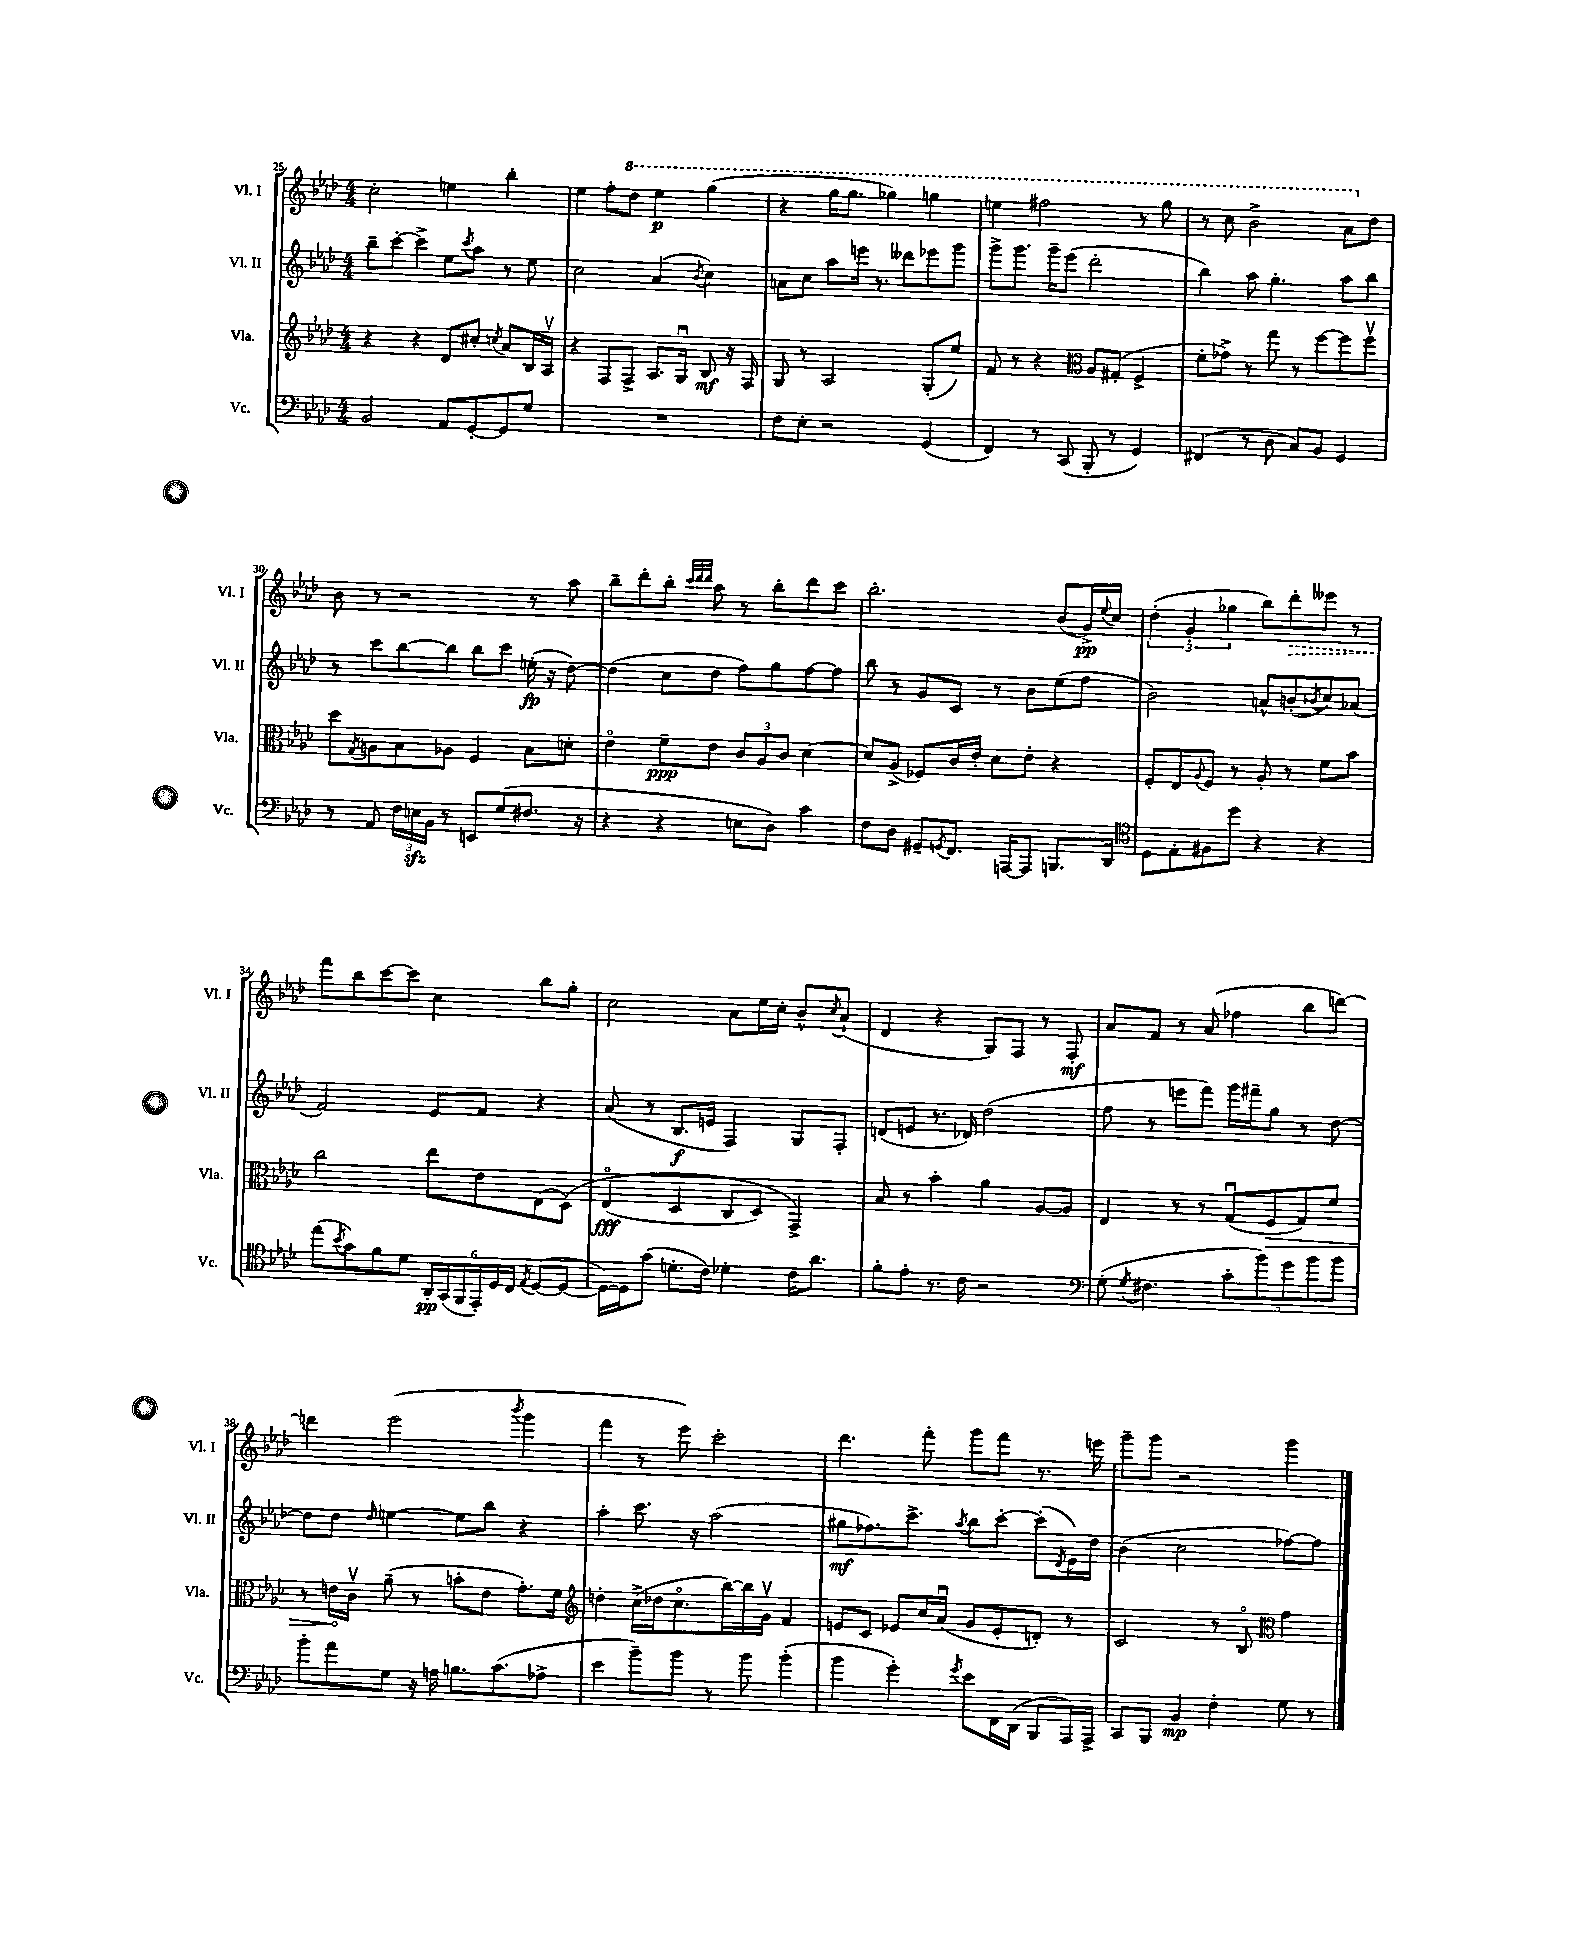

**kern	**kern	**kern	**kern
*staff4	*staff3	*staff2	*staff1
*clefF4	*clefG2	*clefG2	*clefG2
*k[b-e-a-d-]	*k[b-e-a-d-]	*k[b-e-a-d-]	*k[b-e-a-d-]
*M4/4	*M4/4	*M4/4	*M4/4
2BB-	4r	8bb-~	2cc'
.	.	[8ccc'	.
.	4r	4ccc^]	.
8AA-	8d-	8ee-	4ee
.	.	8qccc	.
[8GG'	8cc#'	8aa-	.
.	8qcc	.	.
8GG]	8a-	8r	4bb-'
8G	16B-	8ee-	.
.	16A-v	.	.
=	=	=	=
1r	4r	2cc	4ee-
.	8F	.	8ff'
.	8F^	.	8ddd-
.	8.A-	(4a-	4eee-
.	16Gu	.	.
.	.	8qb-	.
.	8B-	4cc)	(4ggg
.	16r	.	.
.	16F	.	.
=	=	=	=
8F	8G	8a	4r
8E-'	8r	8cc	.
2r	2A-	8aa-	16ggg
.	.	.	8.ggg
.	.	16eee	.
.	.	8.r	.
.	.	.	4ggg-)
.	.	8ddd--	.
(4GG	(8G'	8eee-	4ggg
.	8ee-)	8ggg	.
=	=	=	=
4FF)	8f	8ggg^	4eee
.	8r	8.ggg	.
8r	4r	.	2fff#
.	.	16ggg~	.
(8CC	.	(8eee-	.
*	*clefC3	*	*
8BBB-'	8A-	2ddd-'	.
8r	(8G#'	.	.
4GG)	4F^	.	8r
.	.	.	8ggg
=	=	=	=
(4FF#	8f'	4bb-)	8r
.	8g-^)	.	8ccc
8r	8r	8aa-	2bb-^
8D-	8gg	4.gg'	.
8C)	8r	.	.
8BB-	[8ff	.	.
4GG	8ff]	8aa-	8aa-
.	8ffv	8bb-	8dd-
=	=	=	=
8r	8dd-	8r	8b-
.	8qG	.	.
8AA-	8A	8ccc	8r
24F	8B-	[8bb-	2r
24E	.	.	.
24BB-	.	.	.
8r	8A-	8bb-]	.
8EE	4F	8bb-	.
(8G	.	8ccc	.
8.F#	8B-	(16ee'	8r
.	.	16r	.
.	8d'	[8dd-)	8aa-
16r	.	.	.
=	=	=	=
4r	4e-o	(4dd-]	8bb-~
.	.	.	8ddd-'
4r	8f~	8cc	8bb-'
.	.	.	32qqccc
.	.	.	32qqddd-
.	.	.	32qqddd-
.	8e-	8dd-	8aa-
8E	12c	8ff)	8r
.	12A-	.	.
8D-)	.	8gg	8bb-'
.	12c	.	.
4c	[4d-	[8ff	8ddd-
.	.	8ff]	8ccc
=	=	=	=
8F	8d-]	8bb-	2.bb-'
8D-	(8A-^	8r	.
8GG#~	8F-)	8g	.
8qGG	.	.	.
8.FF	16c	8c	.
.	16e-'	.	.
.	8d-	8r	.
[16AAA	.	.	.
8AAA]	8e-'	8b-	.
8.BBB	4r	(8ee-	(8b-
.	.	8ff	16g^)
.	.	.	8qqee-
16DD-	.	.	16cc
=	=	=	=
*clefC4	*	*	*
8D-	8F'	2b-)	(6dd-'
8E-'	8E-	.	.
.	.	.	6g'
.	8qqA-	.	.
8F#	8F	.	.
.	.	.	6gg-
8dd-	8r	.	.
4r	8A-'	8a^^	8bb-)
.	8r	(8b'	8ddd-'
.	.	8qb-	.
4r	8f	8cc)	8eee--
.	8b-	(8a-	8r
=	=	=	=
(8ee-	2cc	2f)	8fff
8qb-	.	.	.
8g)	.	.	8bb-
8f	.	.	[8ccc
8d-	.	.	8ccc]
24AA-'	8ee-	8e-	4cc
(24GG	.	.	.
24FF	.	.	.
24EE-')	8e-	8f	.
24D-	.	.	.
24C	.	.	.
8qE-	.	.	.
([8D-	(8E-	4r	8bb-
8D-_	&(8D-)	.	8gg'
=	=	=	=
16D-_)	(4E-o	(8a-	2cc
16D-]	.	.	.
(8g	.	8r	.
8.d'	4D-	8.B-	.
16c)	.	16e	.
4d-'	8C	4F)	8a-
.	8D-)	.	16ee-
.	.	.	16cc'
16c	4GG^&)	8G	8b-^^
8.a-	.	.	.
.	.	.	8qcc
.	.	8F'	(8a-`
=	=	=	=
8f'	8B-	(8d	4d-
8e-'	8r	8e	.
8.r	4b-'	8.r	4r
16c	.	16d-)	.
2r	4a-	(2dd-	8G)
.	.	.	8F
.	[8A-	.	8r
.	8A-]	.	8F'
=	=	=	=
*clefF4	*	*	*
(8G'	4E-	8ff	8a-
8qG	.	.	.
4.F#	.	8r	8f
.	8r	8eee	8r
.	8r	8fff)	(8a-
10c'	(8Gu	16ggg	4ff-
.	.	16fff#~	.
10b-)	.	.	.
.	8F	8gg	.
10g	.	.	.
.	8G)	8r	8bb-
10b-	.	.	.
.	8f	[8dd-	[8ddd)
10b-	.	.	.
=	=	=	=
8b-'	8r	8dd-]	4ddd]
8a-	16e	8dd-	.
.	16cv	.	.
.	.	16qqdd-	.
8G	(8a-~	[4ee	(2eee-
16r	8r	.	.
16A	.	.	.
8.B	8b'	8ee]	.
.	8e	8bb-	.
(8.c	.	.	.
.	.	.	8qbbb-
.	8.g')	4r	4ggg
8A-^	.	.	.
.	16f	.	.
=	=	=	=
*	*clefG2	*	*
4e-	4dd'	4aa-'	4fff
8b-~)	(16cc^	8.ccc	8r
.	16dd-	.	.
8b-	8.cco	.	8eee-)
.	.	16r	.
8r	.	(2aa-	2ccc'
.	[16bb-)	.	.
8b-	16bb-]	.	.
.	16gv	.	.
(4b-'	4f	.	.
=	=	=	=
4b-	8e	8gg#	4.ddd-
.	8c	8.ff-)	.
4g')	8e-	.	.
.	.	8.ccc^	.
.	16cc	.	8fff'
.	(16a-u	.	.
8qg	.	8qaa-	.
8e-	8g	8bb-	8ggg
16FF	8e-'	[8ccc'	8fff
(16DD-	.	.	.
8BBB-	8d')	(8ccc']	8.r
.	.	8qd-	.
16AAA-)	8r	16e-)	.
16AAA-^	.	16dd-	16eee
=	=	=	=
8CC	2c	(4b-	8ggg~
8BBB-	.	.	8ggg
4BB-	.	2cc	2r
4F'	8r	.	.
.	8B-o	.	.
*	*clefC3	*	*
8G	4g	[8ff-)	4ggg
8r	.	8ff-]	.
==	==	==	==
*-	*-	*-	*-
